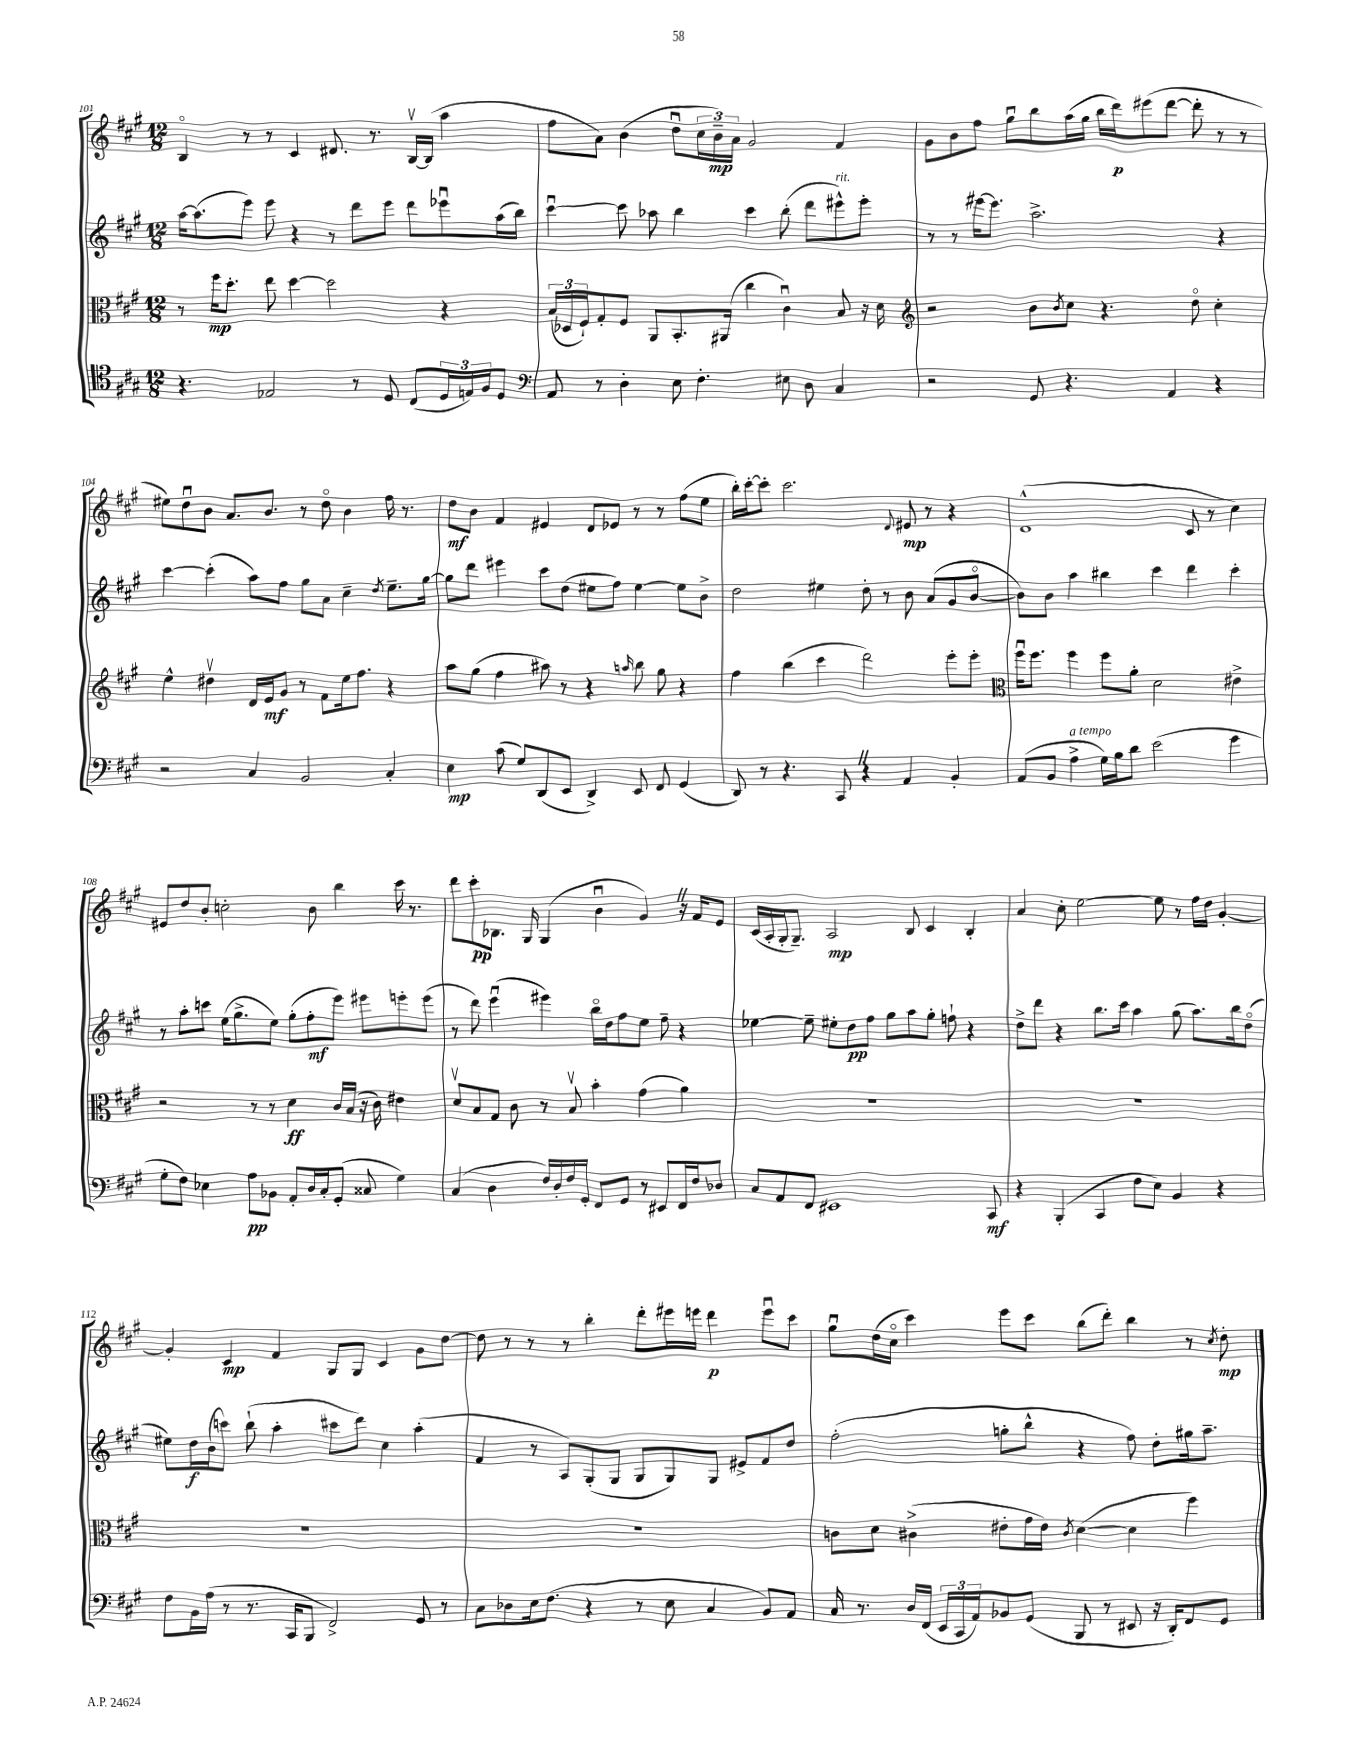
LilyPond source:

<<
\new StaffGroup <<
\new Staff = "s0" {
    \clef treble \key a \major \numericTimeSignature \time 12/8
    b4\flageolet r8 r8 cis'4 dis'8. r8. b16~\upbow b16( a''4 |
    fis''8 a'8) b'4( d''8\downbow \tuplet 3/2 { cis''16 b'16--\mp) a'16 } gis'2 fis'4 |
    gis'8 b'8 fis''8 gis''8\downbow b''8 a''16( gis''16 b''16 d'''16\p) eis'''8( d'''8~ d'''8-. r8 r8 |
    eis''8) d''8\downbow b'8 a'8. b'8. r8 d''8\flageolet b'4 fis''16 r8. |
    d''8\mf b'8 fis'4 eis'4 d'8 ees'8 r8 r8 fis''8( e''8 |
    b''16-.) cis'''16~-. cis'''8-. cis'''2. \appoggiatura { d'8 } eis'8\mp r8 r4 |
    d'1-^( cis'8 r8 cis''4) |
    eis'8 d''8 b'8-. c''2-. b'8 b''4 cis'''16 r8. |
    d'''8 cis'''8-.\pp bes8. gis16 gis4( b'4\downbow gis'4) \once \override BreathingSign.text = \markup { \musicglyph "scripts.caesura.straight" } \breathe r16 fis'16 e'8 |
    cis'16( a16-. gis16-. gis8.--) a2\mp b8 cis'4 b4-. |
    a'4 cis''8-. e''2~ e''8 r8 fis''16 d''16 gis'4~-. |
    gis'4-. cis'4\mp fis'4 gis8 gis8 cis'4 gis'8 d''8~ |
    d''8 r8 r8 r8 b''4-. d'''8-. eis'''16 e'''16 d'''4\p e'''8\downbow cis'''8 |
    gis''8\downbow d''16( cis''16\flageolet cis'''4) e'''8 cis'''8 b''8( d'''8-.) b''4 r8 \acciaccatura { cis''8 } d''8-.\mp \bar "|." |
}
\new Staff = "s1" {
    \clef treble \key a \major \numericTimeSignature \time 12/8
    a''16~ a''8.( e'''8) e'''8 r4 r8 d'''8 e'''8 d'''8 ees'''8\downbow a''16( b''16) |
    cis'''4~\downbow cis'''8 aes''8 b''4 cis'''4 b''8-.( d'''8 eis'''8-^^\markup { \italic "rit." }) eis'''8-. |
    r8 r8 eis'''16~ eis'''8. a''2.-> r4 |
    cis'''4~ cis'''4-.( a''8) fis''8 gis''8 a'8 cis''4-- \acciaccatura { d''8 } e''8.-- gis''16~ |
    gis''8 d'''8 eis'''4 cis'''8 d''8( eis''8 fis''8) eis''4~ eis''8 b'8-> |
    d''2 eis''4 d''8-. r8 b'8 a'8( gis'8 b'8~\flageolet |
    b'8) b'8 a''4 bis''4 cis'''4 d'''4 cis'''4-. |
    r8 a''8-. c'''8 e''16( gis''8.-> e''8) gis''8-.( fis''8-.\mf e'''8) eis'''8 e'''8-. e'''8( |
    r8 d'''8) e'''4\downbow( eis'''4) b''16\flageolet d''16 fis''8 e''8 fis''8-- r4 |
    ees''4~ ees''8-- eis''8-. d''8\pp fis''8 gis''8 a''8 gis''8-. f''8-! r4 |
    d''8-> d'''8 r4 b''8. cis'''16 a''4 gis''8( a''8.) b''16 d''8\flageolet( |
    eis''8) d''16\f b'16( c'''8) b''8-!( a''4-. cis'''8 d'''8) cis''4 a''4-.( |
    fis'4 r8 a8) gis8-.( gis8 gis8 gis8) gis8 eis'8-> fis'8 d''8 |
    fis''2-.( g''8-. b''8-^ r4 fis''8) d''8-. gis''16 a''8.-- \bar "|." |
}
\new Staff = "s2" {
    \clef alto \key a \major \numericTimeSignature \time 12/8
    r8 fis''16\mp d''8.-. e''8 d''4~ d''2 r4 |
    \tuplet 3/2 { b16( des16 fis16-!) } gis8-. fis8 a,8 b,8.-. ais,16( cis''4 cis'4\downbow) b8 r16 d'16 |
    \clef treble r2 b'8 \acciaccatura { b'8 } cis''8 r4. d''8\flageolet cis''4-. |
    e''4-^ dis''4\upbow d'16 e'16\mf gis'8 r8 fis'8 e''16 fis''8. r4 |
    a''8 gis''8( fis''4 ais''8) r8 r4 \grace { a''16 } b''8 gis''8 r4 |
    fis''4 b''4( cis'''4 d'''2) e'''8-. e'''8-. |
    \clef alto fis''16\downbow fis''8. fis''4 fis''8 a'8-. d'2 eis'4-> |
    r2 r8 r8 d'4\ff cis'16 b16( r16 cis'16) eis'4 |
    d'8\upbow b8 gis8 cis'8 r8 b8\upbow b'4-. gis'4( a'4) |
    R1. |
    R1. |
    R1. |
    R1. |
    c'8 d'8 cis'4->( eis'8-. gis'16 eis'16) \acciaccatura { cis'8 } d'4~( d'4 fis''4) \bar "|." |
}
\new Staff = "s3" {
    \clef tenor \key a \major \numericTimeSignature \time 12/8
    r4. ees2 r8 d8 cis8( \tuplet 3/2 { d16 e16) fis16 } d8 |
    \clef bass a,8 r8 d4-. e8 fis4.-. eis8 d8 cis4 |
    r2 gis,8 r4. a,4 r4 |
    r2 cis4 b,2 cis4-. |
    e4\mp cis'8( gis8) d,8( e,8 d,4->) e,8 fis,8 gis,4( |
    d,8) r8 r4. cis,8 \once \override BreathingSign.text = \markup { \musicglyph "scripts.caesura.straight" } \breathe r4 a,4 b,4-. |
    a,8( b,8 a4->^\markup { \italic "a tempo" } gis16) b16 d'8 e'2( gis'4 |
    gis8-. fis8) ees4 a8\pp bes,8 a,8-. d16 cis16-. gis,8-.( cisis8 gis4) |
    cis4( d4 fis16) d16-. fis16 gis,16-. fis,8 gis,8 r8 eis,8 fis,16 fis16 des8 |
    cis8 a,8 fis,8 eis,1 cis,8\mf |
    r4 b,,4-.( cis,4 fis8 e8) b,4 r4 |
    fis8 b,16 a16( r8 r8. cis,16 b,,8 fis,2->) gis,8 r8 |
    cis8 des8 e16 fis8.( r4 r8 e8 cis4 b,8) a,8 |
    cis16 r8. d16 fis,16( \tuplet 3/2 { e,16 cis,16 a,16) } bes,8 gis,8( b,,8 r8 eis,8 r16 d,16-.) fis,8 gis,8 \bar "|." |
}
>>
>>
\layout { \context { \Score currentBarNumber = #101 } }
